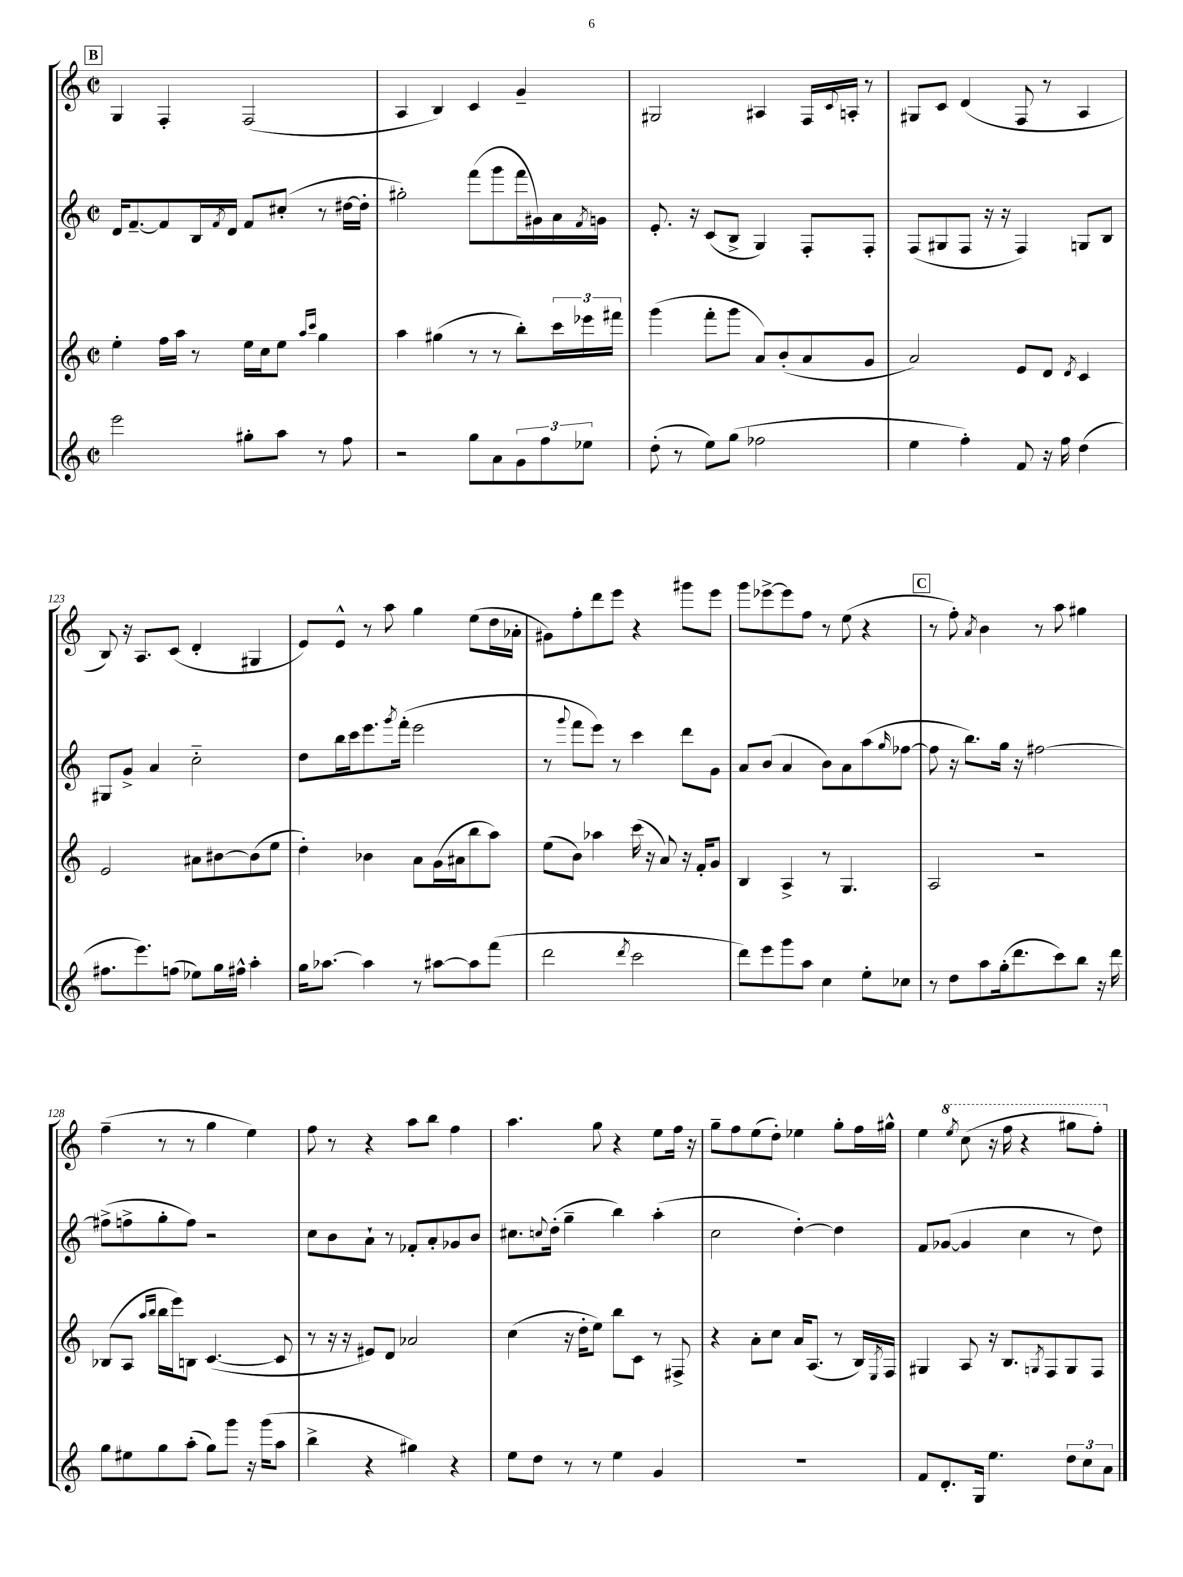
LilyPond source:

<<
\new StaffGroup <<
\new Staff = "s0" {
    \clef treble \key c \major \defaultTimeSignature \time 2/2
    \mark \markup { \box "B" } g4 f4-. f2( |
    a4 b4) c'4 g'4-- |
    gis2 ais4 f16 \appoggiatura { c'8 } a16-. r8 |
    gis8 c'8 d'4( f8 r8 a4 |
    b8) r16 a8. c'8( d'4-. gis4 |
    e'8) e'8-^ r8 a''8 g''4 e''8( d''16 aes'16-. |
    gis'8) f''8-. d'''8 e'''8 r4 gis'''8 e'''8 |
    g'''8 ees'''8~-> ees'''8 f''8 r8 e''8( r4 |
    \mark \markup { \box "C" } r8 f''8-.) \acciaccatura { a'8 } b'4 r8 a''8 gis''4 |
    f''4--( r8 r8 g''4 e''4) |
    f''8 r8 r4 a''8 b''8 f''4 |
    a''4. g''8 r4 e''8 f''16 r16 |
    g''8-- f''8 e''8( d''8-.) ees''4 g''8-. f''16 gis''16-^ |
    e''4 \ottava #1 \acciaccatura { e'''8 } c'''8( r16 f'''16 r4 gis'''8 f'''8-.) \ottava #0 \bar "|." |
}
\new Staff = "s1" {
    \clef treble \key c \major \defaultTimeSignature \time 2/2
    \mark \markup { \box "B" } d'16 f'8.~-- f'8 b16 \acciaccatura { f'8 } d'16 f'8 cis''8-.( r8 dis''16~ dis''16-. |
    gis''2-.) f'''8( g'''8 f'''16 gis'16) a'16 \acciaccatura { f'8 } g'16 |
    e'8.-. r16 c'8( b8-> g4) f8-. f8-. |
    f8( gis8 f8 r16 r16 f4) g8 b8 |
    gis8 g'8-> a'4 c''2-_ |
    d''8 b''16 c'''16 e'''8. \acciaccatura { g'''8 } f'''16-.( e'''2 |
    r8 \appoggiatura { g'''8 } f'''8 e'''8) r8 c'''4 d'''8 g'8 |
    a'8 b'8( a'4 b'8) a'8 a''8( \grace { g''16 } fes''8~ |
    \mark \markup { \box "C" } fes''8 r16 b''8.) g''16 r16 fis''2~ |
    fis''8->( f''8-> g''8-. f''8) r2 |
    c''8 b'8 a'8-! r8 fes'8-. a'8-. ges'8 b'8 |
    cis''8. \appoggiatura { c''8 } d''16-.( g''4-- b''4) a''4-.( |
    c''2 d''4~-.) d''4 |
    f'8 ges'8~( ges'4 c''4 r8 d''8) \bar "|." |
}
\new Staff = "s2" {
    \clef treble \key c \major \defaultTimeSignature \time 2/2
    \mark \markup { \box "B" } e''4-. f''16 a''16 r8 e''16 c''16 e''8 \grace { a''16 c'''16 } g''4 |
    a''4 gis''4( r8 r8 b''8-.) \tuplet 3/2 { c'''16 ees'''16 fis'''16 } |
    g'''4( f'''8-. g'''8 a'8) b'8-.( a'8 g'8 |
    a'2) e'8 d'8 \acciaccatura { d'8 } c'4 |
    e'2 ais'8 bis'8~ bis'8( e''8 |
    d''4-.) bes'4 a'8 g'16( ais'16 b''8 a''8) |
    e''8( b'8) aes''4 c'''16( r16 a'8) r16 f'16-. g'8 |
    b4 a4-> r8 g4. |
    \mark \markup { \box "C" } a2 r2 |
    bes8( a8 \grace { a''16 b''16 } b''16 e'''16) b8 c'4.~( c'8 |
    r8 r16 r16 eis'8) d'8 aes'2 |
    c''4( r16 d''16-. e''8) b''8 c'8 r8 fis8-> |
    r4 a'8-. c''8 a'16 a8.( r8 b16) \acciaccatura { e8 } f16 |
    gis4 a8 r16 b8. \acciaccatura { g8 } f8 g8 f8 \bar "|." |
}
\new Staff = "s3" {
    \clef treble \key c \major \defaultTimeSignature \time 2/2
    \mark \markup { \box "B" } e'''2 gis''8-. a''8 r8 f''8 |
    r2 g''8 a'8 \tuplet 3/2 { g'8 f''8 ees''8 } |
    d''8-.( r8 e''8) g''8( fes''2 |
    e''4 f''4-.) f'8 r16 f''16 d''4( |
    fis''8. e'''8.) f''8( ees''8) g''16 fis''16-^ a''4-. |
    g''16 aes''8.~ aes''4 r8 ais''8~ ais''8 f'''8( |
    d'''2 \acciaccatura { d'''8 } c'''2 |
    d'''8) e'''8 g'''8 a''8 c''4 e''8-. ces''8 |
    \mark \markup { \box "C" } r8 d''8 a''8 g''16-.( d'''8. c'''8) b''8 r16 d'''16 |
    g''8 eis''8 g''8 a''8-.( g''8) g'''8 r16 g'''16( a''8 |
    b''4-> r4 gis''4) r4 |
    e''8 d''8 r8 r8 e''4 g'4 |
    R1 |
    f'8 d'8.-. g16 e''4. \tuplet 3/2 { d''8 c''8 a'8 } \bar "|." |
}
>>
>>
\layout { \context { \Score currentBarNumber = #119 } }
